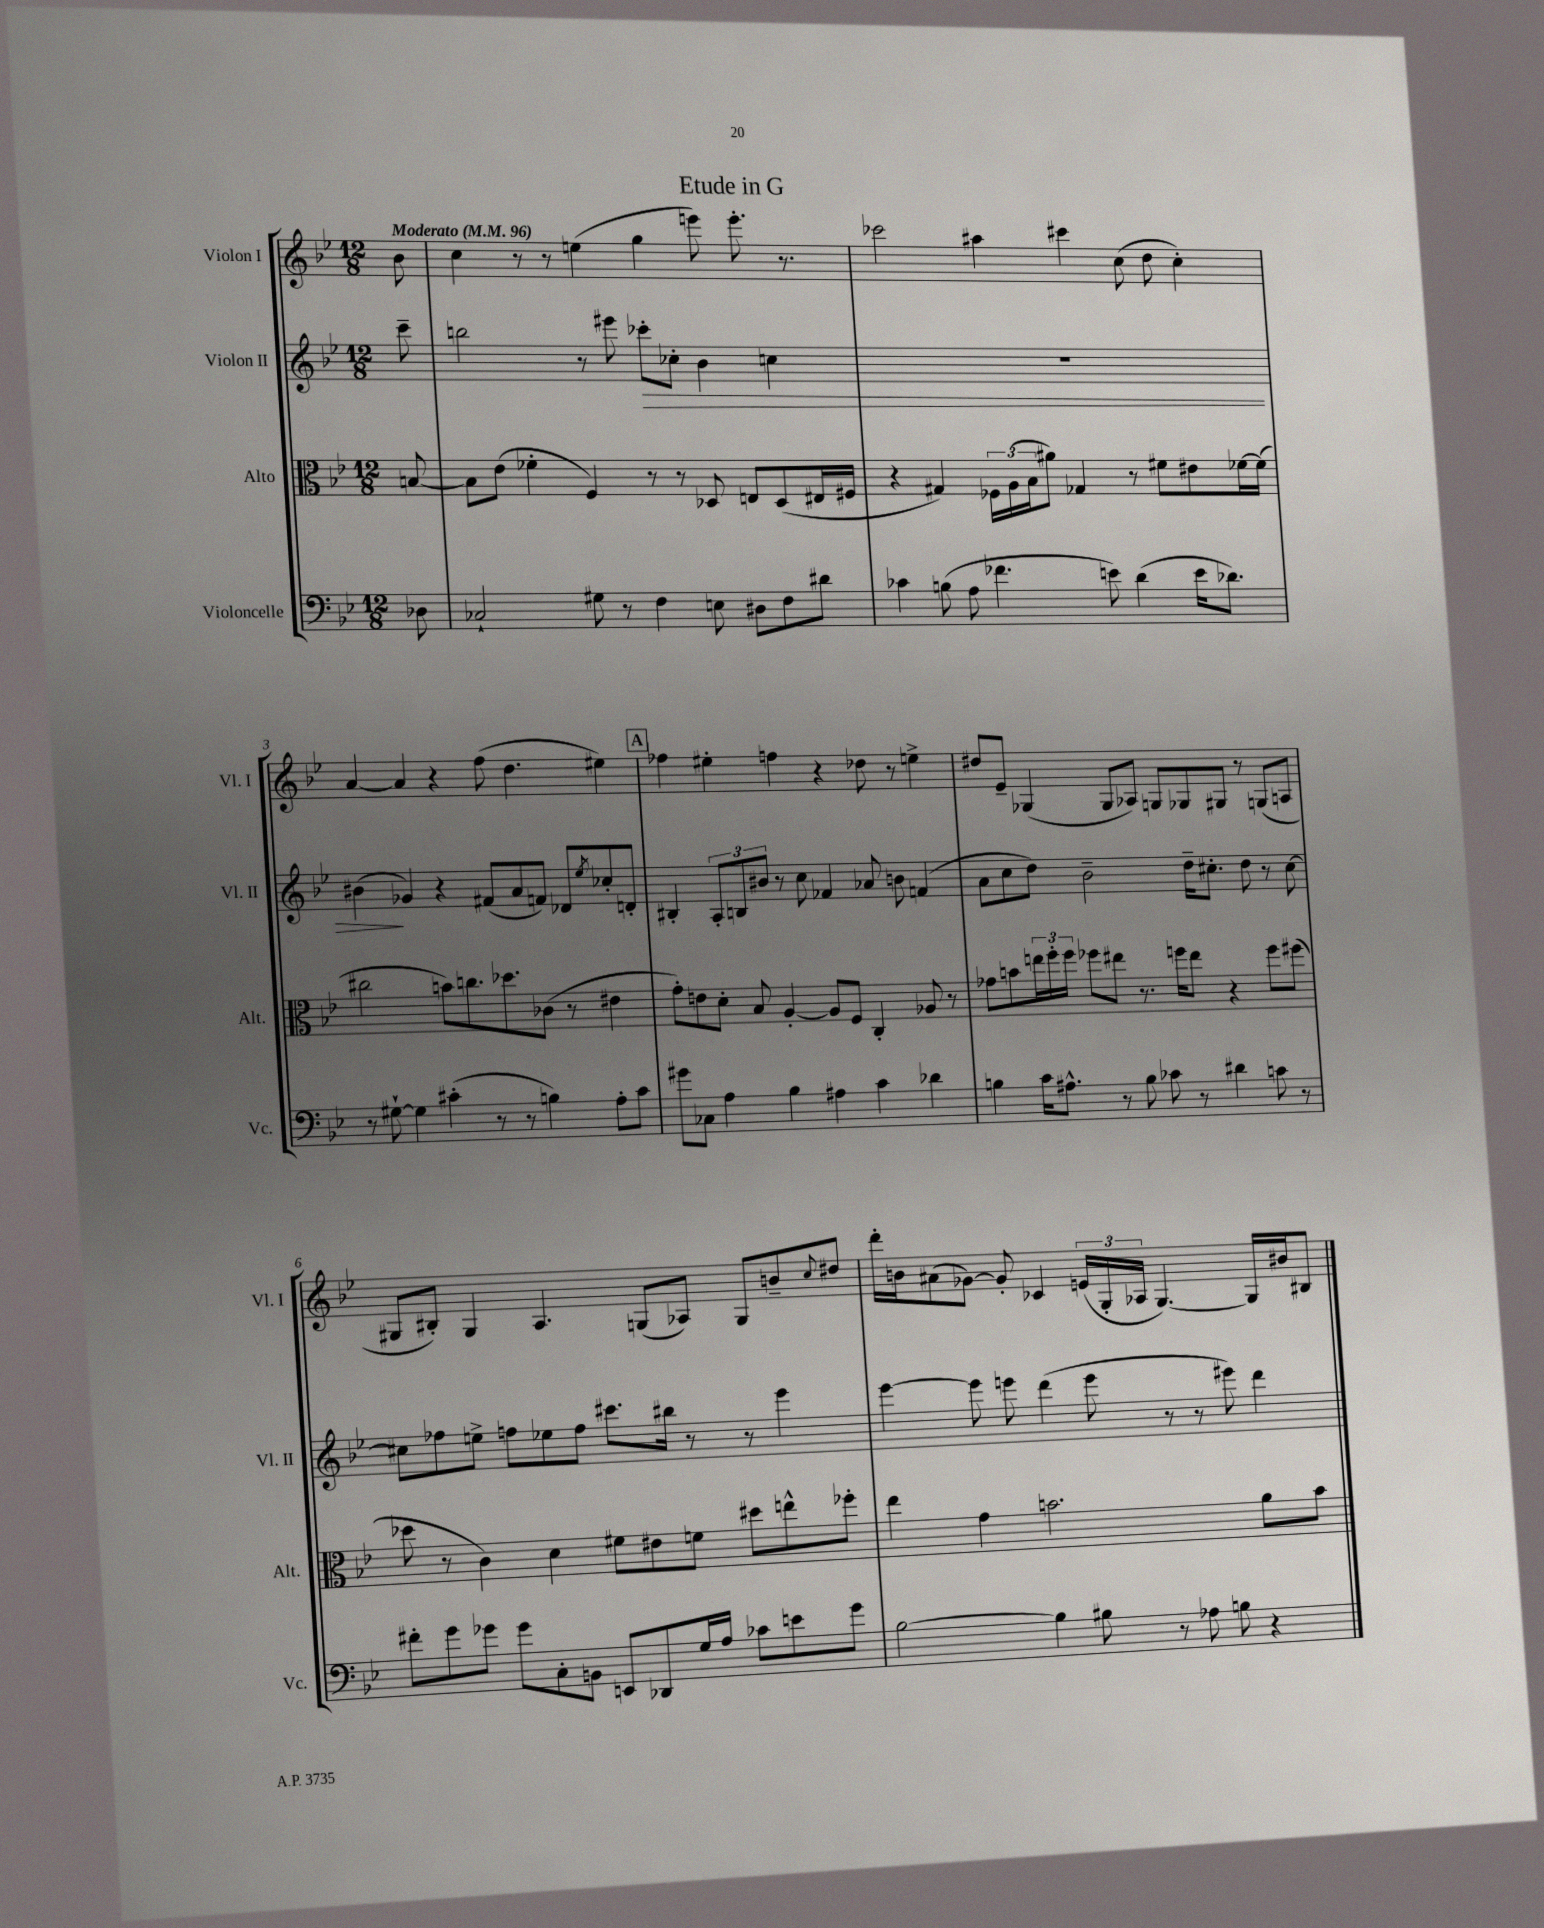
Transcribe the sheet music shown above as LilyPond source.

\header { title = "Etude in G" }
<<
\new StaffGroup <<
\new Staff = "s0" \with { instrumentName = "Violon I" shortInstrumentName = "Vl. I" } {
    \clef treble \key bes \major \numericTimeSignature \time 12/8 \partial 8 \tempo "Moderato" 4 = 96
    bes'8 |
    c''4 r8 r8 e''4( g''4 e'''8) e'''8.-. r8. |
    ces'''2 ais''4 cis'''4 c''8( d''8 c''4-.) |
    a'4~ a'4 r4 f''8( d''4. eis''4) |
    \mark \markup { \box "A" } fes''4 eis''4-. f''4 r4 des''8 r8 e''4-> |
    dis''8 ees'8-- ges4( ges8 aes8) g8 ges8 gis8 r8 g8( a8 |
    gis8 bis8-.) gis4 a4. g8( aes8) g8 b'8-- \appoggiatura { c''8 } dis''8 |
    d'''16-. b'16 ais'8( ges'8~) ges'8-. ces'4 \tuplet 3/2 { e'16( g16-. aes16 } g4.~) g16 bis'16 bis8 \bar "|." |
}
\new Staff = "s1" \with { instrumentName = "Violon II" shortInstrumentName = "Vl. II" } {
    \clef treble \key bes \major \numericTimeSignature \time 12/8 \partial 8
    c'''8-- |
    b''2 r8 eis'''8 ces'''8-.\> ces''8-. bes'4 c''4 |
    R1. |
    bis'4\!( ges'4) r4 fis'8( a'8 f'8) des'8 \acciaccatura { ees''8 } ces''8-. d'8-. |
    \mark \markup { \box "A" } bis4-. \tuplet 3/2 { a8-. b8 bis'8 } r8 c''8 fes'4 aes'8 b'8 f'4( |
    a'8 c''8 d''8) bes'2-- d''16-- cis''8.-. d''8 r8 cis''8~ |
    cis''8 fes''8 e''8-> f''8 ees''8 f''8 cis'''8. bis''16 r8 r8 ees'''4 |
    ees'''4~ ees'''8 e'''8 d'''4( e'''8 r8 r8 eis'''8) d'''4 \bar "|." |
}
\new Staff = "s2" \with { instrumentName = "Alto" shortInstrumentName = "Alt." } {
    \clef alto \key bes \major \numericTimeSignature \time 12/8 \partial 8
    b8~ |
    b8 ees'8( fes'4-. f4) r8 r8 des8 e8 des8( eis16 fis16 |
    r4 gis4) \tuplet 3/2 { fes16 a16( bes16 } ais'8) ges4 r8 fis'8 eis'8 fes'16~ fes'16( |
    cis''2 b'8) c''8. des''8. ces'8( r8 eis'4 |
    \mark \markup { \box "A" } g'8-.) e'8 d'8-. bes8 a4~-. a8 f8 c4-. aes8 r8 |
    ges'8 b'8 \tuplet 3/2 { e''16 f''16-. f''16 } fes''8 eis''8 r8. f''16 eis''8 r4 f''8 fis''8( |
    des''8 r8 c'4) d'4 fis'8 eis'8 f'8 dis''8 e''8-^ fes''8-. |
    ees''4 g'4 b'2. a'8 b'8 \bar "|." |
}
\new Staff = "s3" \with { instrumentName = "Violoncelle" shortInstrumentName = "Vc." } {
    \clef bass \key bes \major \numericTimeSignature \time 12/8 \partial 8
    des8 |
    ces2-! gis8 r8 f4 e8 dis8 f8 dis'8 |
    ces'4 b8( a8 fes'4. e'8) d'4( e'16 des'8.) |
    r8 gis8~-! gis4 cis'4-.( r8 r8 b4) a8-. cis'8 |
    \mark \markup { \box "A" } gis'8 ces8 a4 bes4 ais4 c'4 des'4 |
    b4 c'16 ais8.-^ r8 b8 ces'8 r8 dis'4 c'8 r8 |
    fis'8-. g'8 ges'8 ges'8 c8-. b,8 e,8 des,8 g16 a16 ces'8 e'8 ges'8 |
    bes2~ bes4 bis8 r8 aes8 b8 r4 \bar "|." |
}
>>
>>
